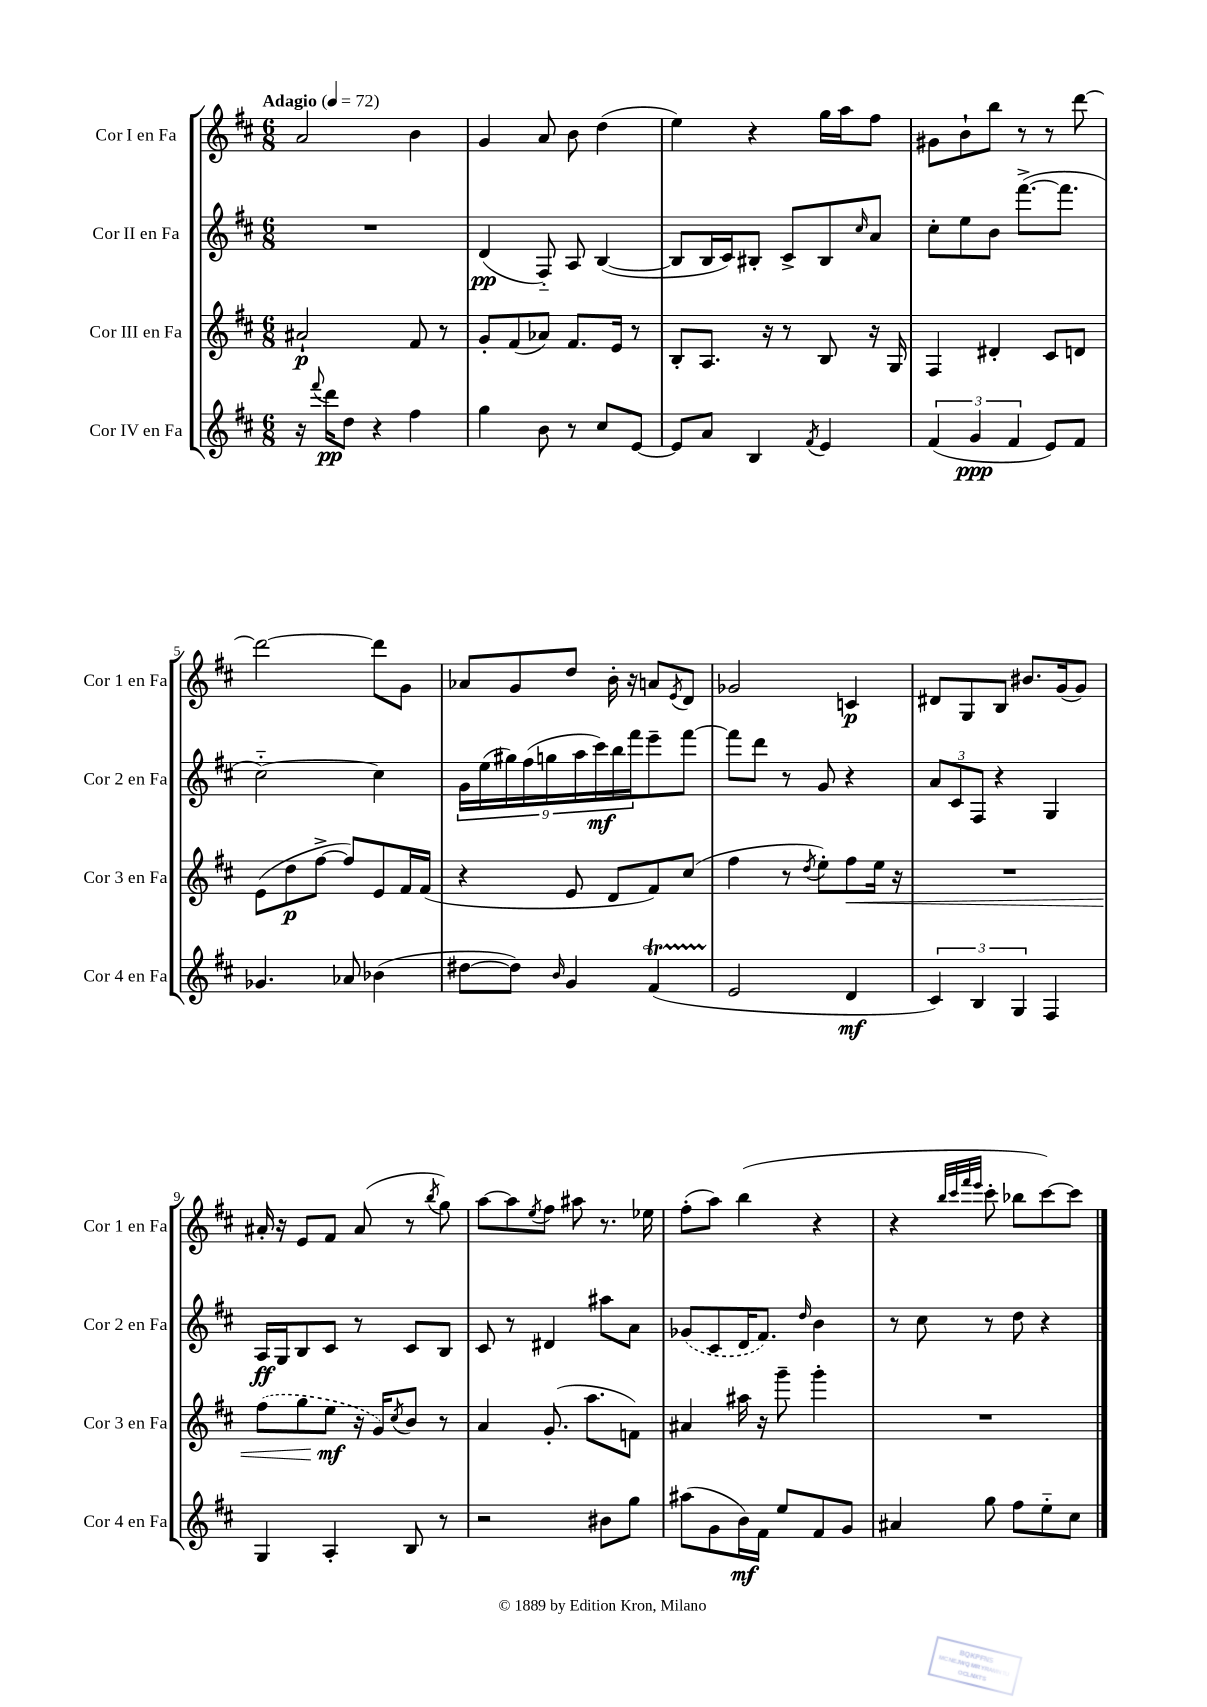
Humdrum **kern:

**kern	**dynam	**kern	**dynam	**kern	**dynam	**kern	**dynam
*part4	*part4	*part3	*part3	*part2	*part2	*part1	*part1
*staff4	*staff4	*staff3	*staff3	*staff2	*staff2	*staff1	*staff1
*I"Cor IV en Fa	*	*I"Cor III en Fa	*	*I"Cor II en Fa	*	*I"Cor I en Fa	*
*I'Cor 4 en Fa	*	*I'Cor 3 en Fa	*	*I'Cor 2 en Fa	*	*I'Cor 1 en Fa	*
*clefG2	*	*clefG2	*	*clefG2	*	*clefG2	*
*k[f#c#]	*	*k[f#c#]	*	*k[f#c#]	*	*k[f#c#]	*
*M6/8	*	*M6/8	*	*M6/8	*	*M6/8	*
*MM72	*	*MM72	*	*MM72	*	*MM72	*
=1	=1	=1	=1	=1	=1	=1	=1
!	!	!	!	!	!	!LO:TX:a:B:t=Adagio	!
16r	.	2a#X`/	p	2.r	.	2a/	.
8qqfff#/	.	.	.	.	.	.	.
16ddd\KL	pp	.	.	.	.	.	.
8dd\J	.	.	.	.	.	.	.
4r	.	.	.	.	.	.	.
4ff#\	.	8f#/	.	.	.	4b\	.
.	.	8r	.	.	.	.	.
=2	=2	=2	=2	=2	=2	=2	=2
4gg\	.	8g'/L	.	(4d/	pp	4g/	.
.	.	(8f#/	.	.	.	.	.
8b\	.	8a-X/J)	.	8F#/)	.	8a/	.
8r	.	8.f#/L	.	8A/	.	8b\	.
8cc#/L	.	.	.	([4B/	.	(4dd\	.
.	.	16e/Jk	.	.	.	.	.
[8e/J	.	8r	.	.	.	.	.
=3	=3	=3	=3	=3	=3	=3	=3
8e/L]	.	8B'/L	.	8B/L]	.	4ee\)	.
8a/J	.	8.A/J	.	16B/L	.	.	.
.	.	.	.	16c#/J)	.	.	.
4B/	.	.	.	8B#X'/J	.	4r	.
.	.	16r	.	.	.	.	.
.	.	8r	.	8c#^/L	.	.	.
8qf#/	.	.	.	.	.	.	.
4e/	.	8B/	.	8B#/	.	16gg\LL	.
.	.	.	.	.	.	16aa\J	.
.	.	.	.	16qqcc#/	.	.	.
.	.	16r	.	8a/J	.	8ff#\J	.
.	.	16G/	.	.	.	.	.
=4	=4	=4	=4	=4	=4	=4	=4
(6f#/	.	4F#/	.	8cc#'\L	.	8g#X\L	.
.	.	.	.	8ee\	.	8b`\	.
6g/	ppp	.	.	.	.	.	.
.	.	4d#X'/	.	8b\J	.	8bb\J	.
6f#/	.	.	.	.	.	.	.
.	.	.	.	([8.fff#^\L	.	8r	.
8e/L)	.	8c#/L	.	.	.	8r	.
.	.	.	.	8.fff#\J]	.	.	.
8f#/J	.	8dn/J	.	.	.	[8ddd\	.
!!LO:LB:g=z
=5	=5	=5	=5	=5	=5	=5	=5
4.g-X/	.	(8e\L	.	[2cc#\)	.	2ddd\_	.
.	.	8dd\	p	.	.	.	.
.	.	[8ff#^\J	.	.	.	.	.
8a-X/	.	8ff#/L])	.	.	.	.	.
(4b-X\	.	8e/	.	4cc#\]	.	8ddd\L]	.
.	.	16f#/L	.	.	.	8g\J	.
.	.	(16f#/JJ	.	.	.	.	.
=6	=6	=6	=6	=6	=6	=6	=6
[8dd#X\L	.	4r	.	18g\LL	.	8a-X/L	.
.	.	.	.	(18ee\	.	.	.
.	.	.	.	18gg#X\)	.	.	.
8dd#\J])	.	.	.	.	.	8g/	.
.	.	.	.	(18ff#\	.	.	.
.	.	.	.	18ggn\	.	.	.
16qqb/	.	.	.	.	.	.	.
4g/	.	8e/	.	.	.	8dd/J	.
.	.	.	.	18aa\	.	.	.
.	.	.	.	18ccc#\)	mf	.	.
.	.	8d/L	.	.	.	16b'\	.
.	.	.	.	18bb\	.	.	.
.	.	.	.	.	.	16r	.
.	.	.	.	18fff#\J	.	.	.
(4f#t/	.	8f#/)	.	8eee~\	.	8an/L	.
.	.	.	.	.	.	8qe/	.
.	.	(8cc#/J	.	[8fff#\J	.	8d/J	.
=7	=7	=7	=7	=7	=7	=7	=7
2e/	.	4ff#\	.	8fff#\L]	.	2g-X/	.
.	.	.	.	8ddd\J	.	.	.
.	.	8r	.	8r	.	.	.
.	.	8qdd/	.	.	.	.	.
.	.	8ee'\L)	.	8g/	.	.	.
!	!	!	!LO:HP:b	!	!	!	!
4d/	mf	8ff#\	<	4r	.	4cn/	p
.	.	16ee\Jk	.	.	.	.	.
.	.	16r	.	.	.	.	.
=8	=8	=8	=8	=8	=8	=8	=8
6c#/)	.	2.r	.	12a/L	.	8d#X/L	.
.	.	.	.	12c#/	.	.	.
.	.	.	.	.	.	8G/	.
6B/	.	.	.	12F#/J	.	.	.
.	.	.	.	4r	.	8B/J	.
6G/	.	.	.	.	.	.	.
.	.	.	.	.	.	8.b#X/L	.
4F#/	.	.	.	4G/	.	.	.
.	.	.	.	.	.	(16g/k	.
.	.	.	.	.	.	8g/J)	.
!!LO:LB:g=z
=9	=9	=9	=9	=9	=9	=9	=9
4G/	.	(8ff#\L	.	16A/LL	ff	16a#X'/	.
.	.	.	.	16G/J	.	16r	.
.	.	8gg\	.	8B/	.	8e/L	.
4A'/	.	8ee\J	mf	8c#/J	.	8f#/J	.
.	.	16r	[	8r	.	(8a#/	.
.	.	16g/KL)	.	.	.	.	.
.	.	8qcc#/	.	.	.	.	.
8B/	.	8b/J	.	8c#/L	.	8r	.
.	.	.	.	.	.	8qbb/	.
8r	.	8r	.	8B/J	.	8gg\)	.
=10	=10	=10	=10	=10	=10	=10	=10
2r	.	4a/	.	8c#/	.	[8aa\L	.
.	.	.	.	8r	.	8aa\]	.
.	.	.	.	.	.	8qee/	.
.	.	(8.g'/	.	4d#X/	.	8ff#\J	.
.	.	.	.	.	.	8aa#X\	.
.	.	8.aa\L	.	.	.	.	.
8b#X\L	.	.	.	8aa#X\L	.	8.r	.
8gg\J	.	8fn\J)	.	8a\J	.	.	.
.	.	.	.	.	.	16ee-X\	.
=11	=11	=11	=11	=11	=11	=11	=11
(8aa#X\L	.	4a#X/	.	(8g-X/L	.	(8ff#'\L	.
8g\	.	.	.	8c#/	.	8aa\J)	.
16b\L)	mf	16aa#X\	.	16d/K	.	(4bb\	.
16f#\JJ	.	16r	.	8.f#/J)	.	.	.
8ee/L	.	8ggg~\	.	.	.	.	.
.	.	.	.	16qqdd/	.	.	.
8f#/	.	4ggg'\	.	4b\	.	4r	.
8g/J	.	.	.	.	.	.	.
=12	=12	=12	=12	=12	=12	=12	=12
4a#X/	.	2.r	.	8r	.	4r	.
.	.	.	.	8cc#\	.	.	.
.	.	.	.	.	.	32qqbb/LLL	.
.	.	.	.	.	.	32qqccc#/	.
.	.	.	.	.	.	32qqfff#/	.
.	.	.	.	.	.	32qqeee/JJJ	.
8gg\	.	.	.	8r	.	8ccc#'\	.
8ff#\L	.	.	.	8dd\	.	8bb-X\L	.
8ee\	.	.	.	4r	.	[8ccc#\)	.
8cc#\J	.	.	.	.	.	8ccc#\J]	.
==	==	==	==	==	==	==	==
*-	*-	*-	*-	*-	*-	*-	*-
